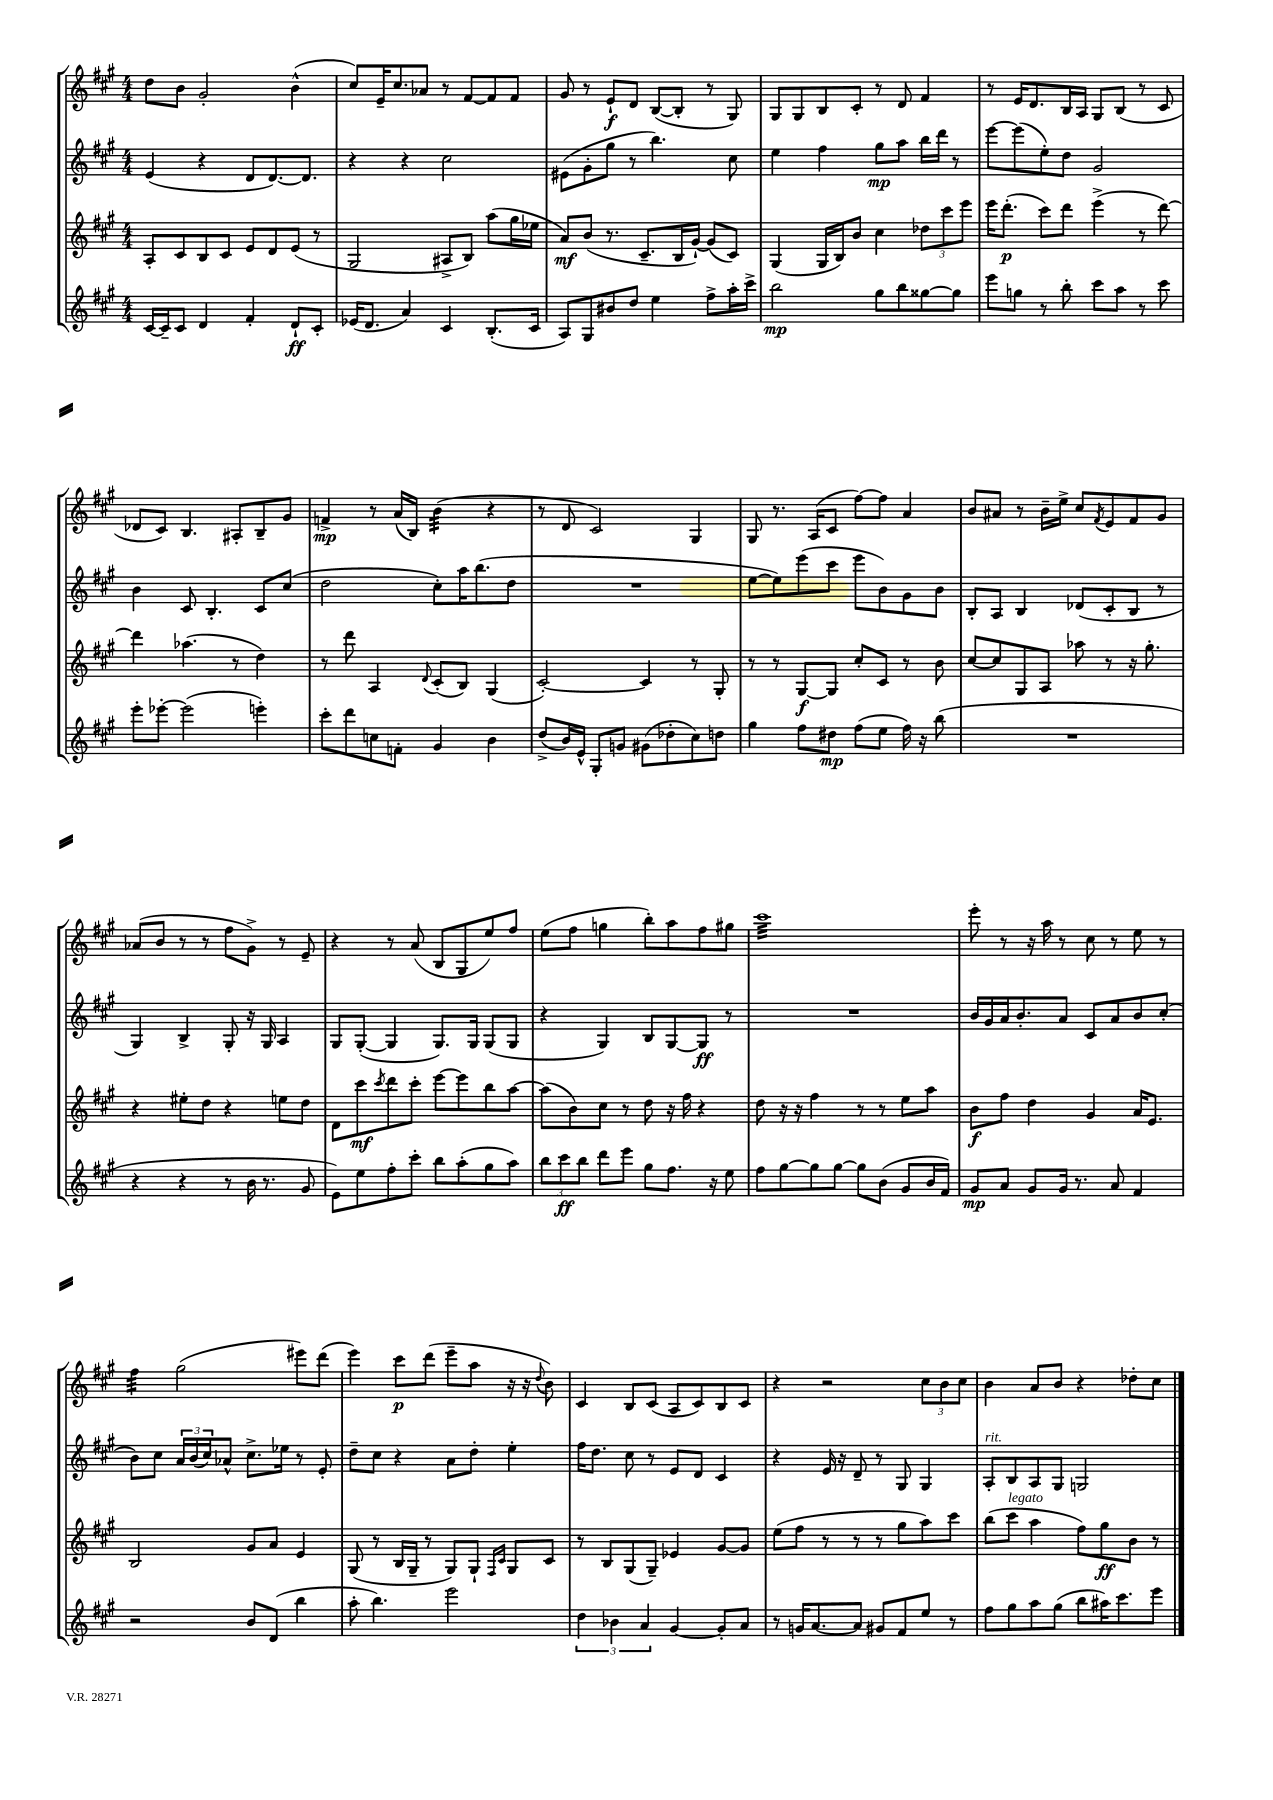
<<
\new StaffGroup <<
\new Staff = "s0" {
    \clef treble \key a \major \numericTimeSignature \time 4/4
    d''8 b'8 gis'2-. b'4-^( |
    cis''8) e'16-- cis''8. aes'8 r8 fis'8~ fis'8 fis'8 |
    gis'8 r8 e'8-!\f d'8 b8~( b8-. r8 gis8) |
    gis8 gis8 b8 cis'8-. r8 d'8 fis'4 |
    r8 e'16 d'8. b16 a16 gis8 b8( r8 cis'8 |
    des'8 cis'8) b4. ais8-. b8-- gis'8 |
    f'4->\mp r8 a'16( b16) b'4:32( r4 |
    r8 d'8 cis'2) gis4 |
    gis8 r8. a16( cis'8 fis''8~) fis''8 a'4 |
    b'8 ais'8 r8 b'16-- e''16-> cis''8 \acciaccatura { fis'8 } e'8 fis'8 gis'8 |
    aes'8( b'8 r8 r8 fis''8 gis'8->) r8 e'8-- |
    r4 r8 a'8( b8 gis8 e''8) fis''8 |
    e''8( fis''8 g''4 b''8-.) a''8 fis''8 gis''8 |
    cis'''1:32 |
    e'''8-. r8 r16 a''16 r8 cis''8 r8 e''8 r8 |
    fis''4:32 gis''2( eis'''8) d'''8( |
    e'''4) cis'''8\p d'''8( e'''8-- a''8 r16 r16 \appoggiatura { d''8 } b'8) |
    cis'4 b8 cis'8( a8 cis'8) b8 cis'8 |
    r4 r2 \tuplet 3/2 { cis''8 b'8 cis''8 } |
    b'4 a'8 b'8 r4 des''8-. cis''8 \bar "|." |
}
\new Staff = "s1" {
    \clef treble \key a \major \numericTimeSignature \time 4/4
    e'4( r4 d'8 d'8.~) d'8. |
    r4 r4 cis''2 |
    eis'8( gis'8-. gis''8 r8 b''4.) cis''8 |
    e''4 fis''4 gis''8\mp a''8 b''16 d'''16 r8 |
    e'''8~ e'''8( e''8-.) d''8 gis'2 |
    b'4 cis'8 b4.-. cis'8 cis''8( |
    d''2 cis''8-.) a''16 b''8.( d''8 |
    R1 |
    e''8~ e''8) e'''8( cis'''8 e'''8 b'8) gis'8 b'8 |
    b8-. a8 b4 des'8( cis'8-. b8 r8 |
    gis4) b4-> gis8-. r16 gis16 a4 |
    gis8 gis8~-.( gis4 gis8.) gis16 gis8( gis8 |
    r4 gis4) b8 gis8~ gis8\ff r8 |
    R1 |
    b'16 gis'16 a'16 b'8.-. a'8 cis'8 a'8 b'8 cis''8-.( |
    b'8) cis''8 \tuplet 3/2 { a'16 b'16( cis''16) } aes'8-^ cis''8.-> ees''16 r8 e'8-. |
    d''8-- cis''8 r4 a'8 d''8-. e''4-. |
    fis''16 d''8. cis''8 r8 e'8 d'8 cis'4 |
    r4 e'16 r16 d'8-- r8 gis8 gis4 |
    a8-.^\markup { \italic "rit." } b8 a8 gis8 g2 \bar "|." |
}
\new Staff = "s2" {
    \clef treble \key a \major \numericTimeSignature \time 4/4
    a8-. cis'8 b8 cis'8 e'8 d'8 e'8( r8 |
    gis2 ais8-> b8) a''8( gis''16 ees''16 |
    a'8\mf) b'8( r8. cis'8.-- b16 gis'16~-!) gis'8( cis'8) |
    gis4( gis16 b16) b'8 cis''4 \tuplet 3/2 { des''8 cis'''8 e'''8 } |
    e'''16 d'''8.-.\p( cis'''8) d'''8 e'''4->( r8 d'''8~) |
    d'''4 aes''4.( r8 d''4) |
    r8 d'''8 a4 \appoggiatura { d'8 } cis'8-.( b8) gis4( |
    cis'2~-.) cis'4 r8 gis8-. |
    r8 r8 gis8~\f gis8 cis''8-. cis'8 r8 b'8 |
    cis''8~ cis''8 gis8 a8 aes''8 r8 r16 gis''8.-. |
    r4 eis''8-. d''8 r4 e''8 d''8 |
    d'8 cis'''8\mf \acciaccatura { cis'''8 } d'''8 cis'''8-. e'''8~ e'''8 b''8 a''8~ |
    a''8( b'8) cis''8 r8 d''8 r16 fis''16 r4 |
    d''8 r16 r16 fis''4 r8 r8 e''8 a''8 |
    b'8\f fis''8 d''4 gis'4 a'16 e'8. |
    b2 gis'8 a'8 e'4 |
    gis8( r8 b16 gis16-- r8 gis8) gis8-! \grace { fis16 cis'16 } gis8 cis'8 |
    r8 b8 gis8( gis8--) ees'4 gis'8~ gis'8 |
    e''8( fis''8 r8 r8 r8 gis''8 a''8) cis'''8 |
    b''8( cis'''8^\markup { \italic "legato" } a''4 fis''8) gis''8\ff b'8 r8 \bar "|." |
}
\new Staff = "s3" {
    \clef treble \key a \major \numericTimeSignature \time 4/4
    cis'16~ cis'16-- cis'8 d'4 fis'4-. d'8-!\ff cis'8-. |
    ees'16( d'8. a'4) cis'4 b8.-.( cis'16 |
    a8) gis8 bis'8 d''8 e''4 fis''8-> a''16-. cis'''16-> |
    b''2\mp gis''8 b''8 gisis''8~ gisis''8 |
    e'''8 g''8 r8 b''8-. cis'''8 a''8 r8 cis'''8 |
    e'''8-. ees'''8~-. ees'''2( e'''4-.) |
    cis'''8-. d'''8 c''8 f'8-. gis'4 b'4 |
    d''8->( b'16) e'16-^ gis8-. g'8 gis'8( des''8-. cis''8) d''8 |
    gis''4 fis''8 dis''8\mp fis''8( e''8 fis''16) r16 b''8( |
    R1 |
    r4 r4 r8 b'16 r8. gis'8 |
    e'8) e''8 fis''8-. cis'''8-. b''8 a''8-.( gis''8 a''8) |
    \tuplet 3/2 { b''8 cis'''8\ff b''8 } d'''8 e'''8 gis''8 fis''8. r16 e''8 |
    fis''8 gis''8~ gis''8 gis''8~ gis''8 b'8( gis'8 b'16 fis'16) |
    gis'8\mp a'8 gis'8 gis'16 r8. a'8 fis'4 |
    r2 b'8 d'8( b''4 |
    a''8-. b''4.) e'''2 |
    \tuplet 3/2 { d''4 bes'4 a'4 } gis'4~ gis'8-. a'8 |
    r8 g'16 a'8.~ a'8 gis'8 fis'8 e''8 r8 |
    fis''8 gis''8 a''8 gis''8( b''8 ais''16) cis'''8. e'''8 \bar "|." |
}
>>
>>
\layout { \context { \Score \remove "Bar_number_engraver" } }
